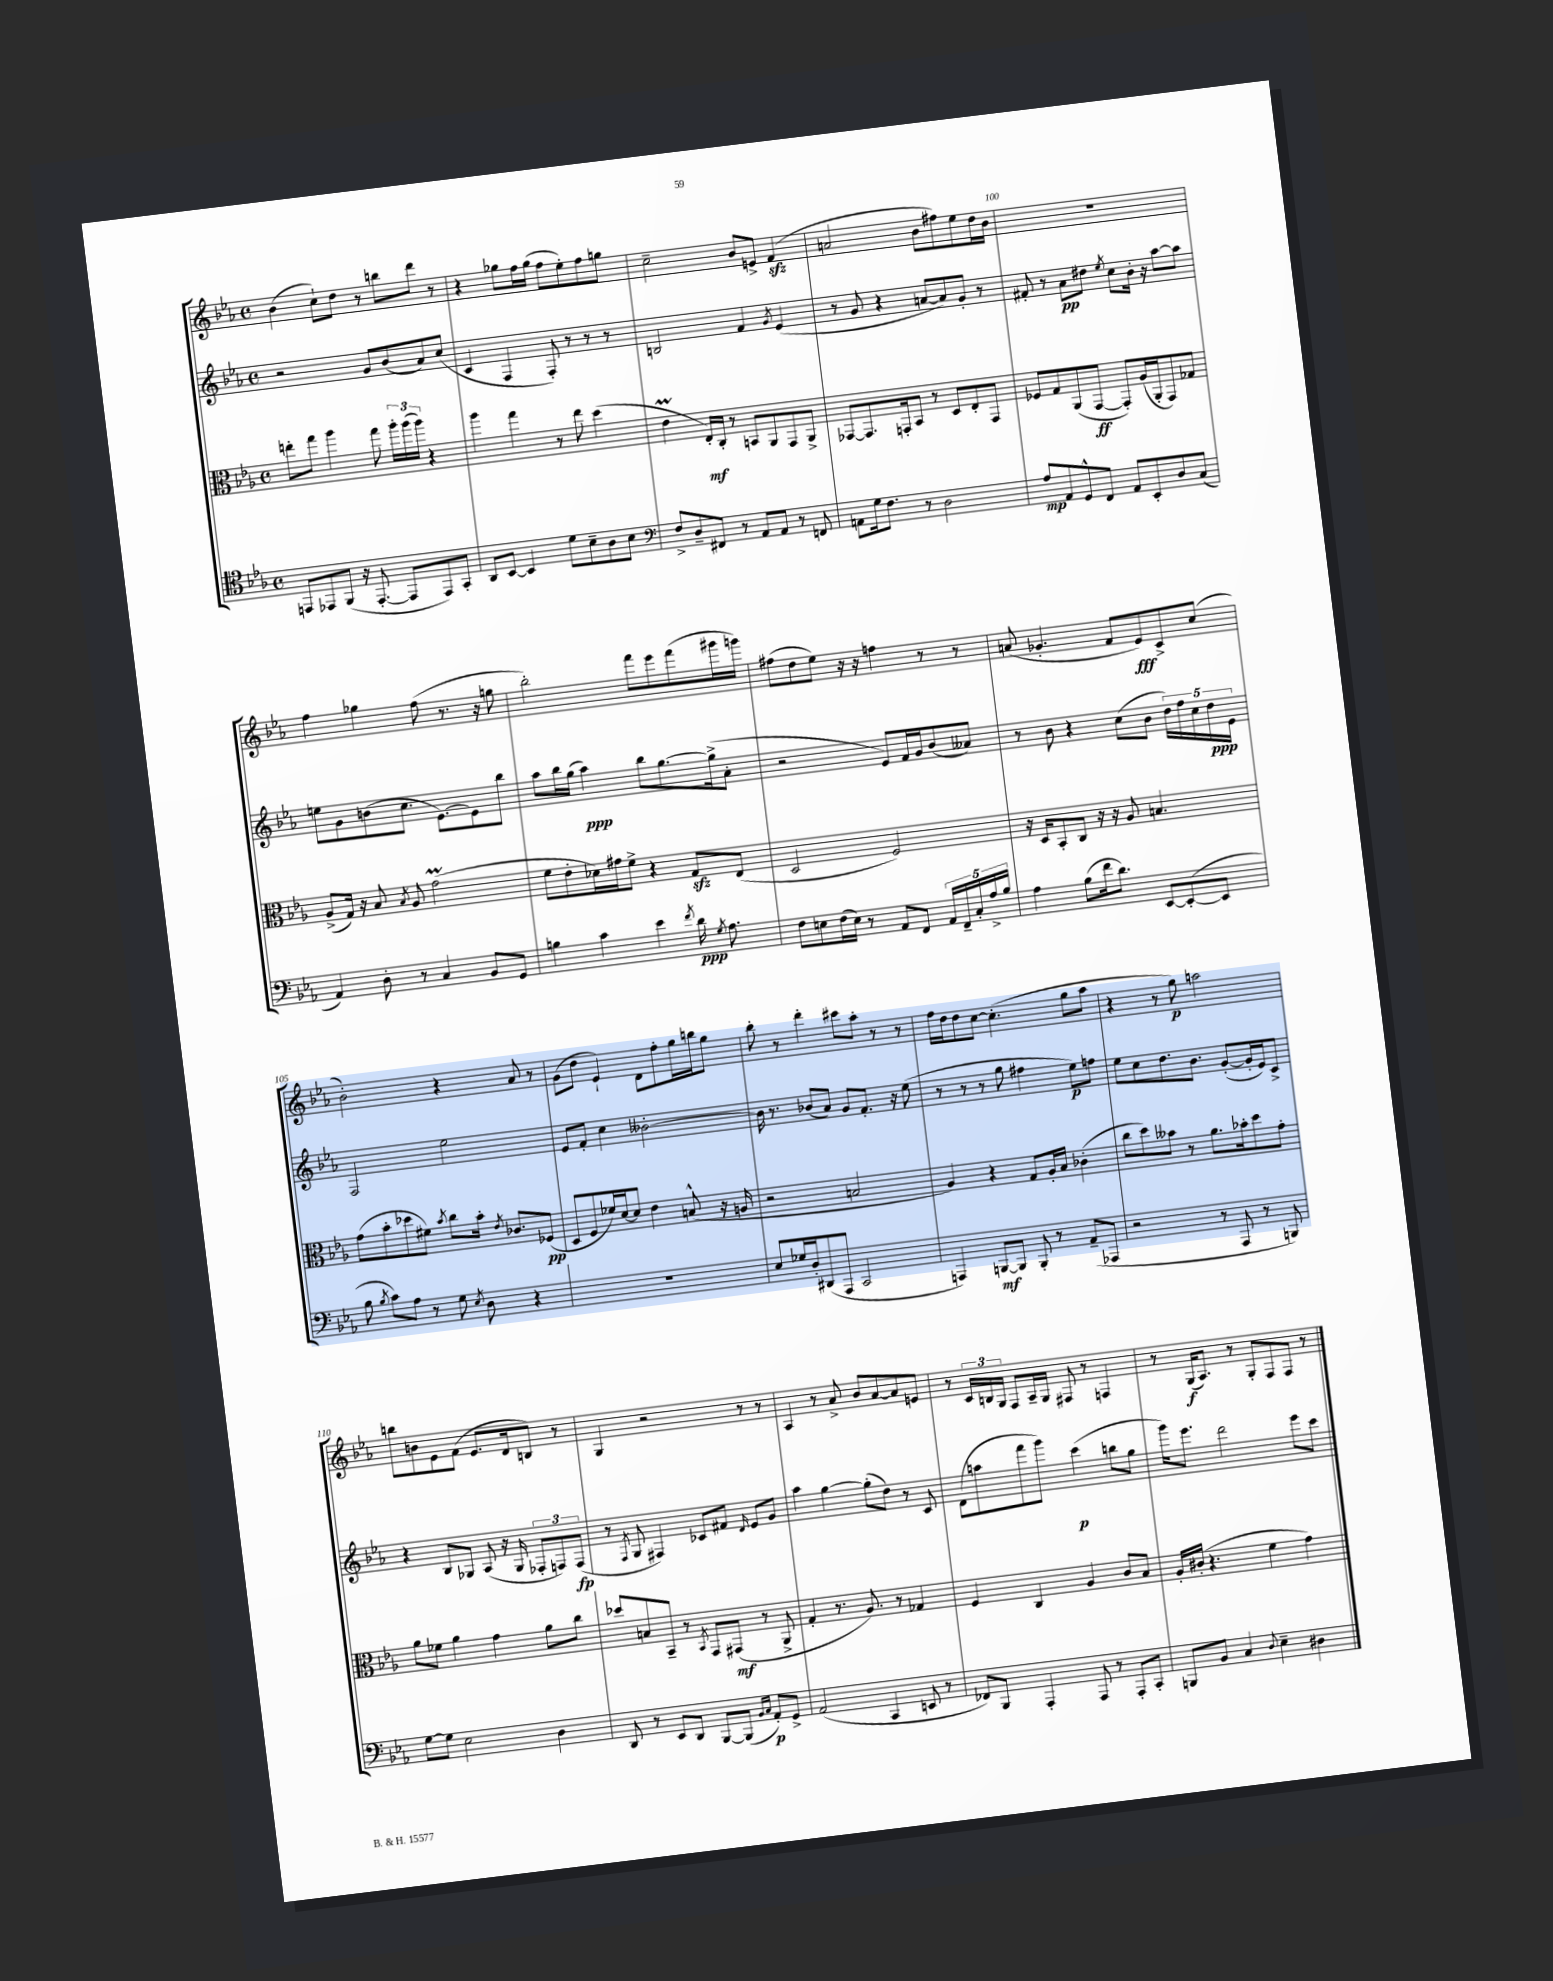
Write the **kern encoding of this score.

**kern	**dynam	**kern	**dynam	**kern	**dynam	**kern	**dynam
*part4	*part4	*part3	*part3	*part2	*part2	*part1	*part1
*staff4	*staff4	*staff3	*staff3	*staff2	*staff2	*staff1	*staff1
*clefC4	*	*clefC3	*	*clefG2	*	*clefG2	*
*k[b-e-a-]	*	*k[b-e-a-]	*	*k[b-e-a-]	*	*k[b-e-a-]	*
*M4/4	*	*M4/4	*	*M4/4	*	*M4/4	*
*met(c)	*	*met(c)	*	*met(c)	*	*met(c)	*
=96	=96	=96	=96	=96	=96	=96	=96
8EEn/L	.	8een'\L	.	2r	.	(4b-\	.
8EE-X/	.	8gg\J	.	.	.	.	.
(8FF/J	.	4aa-\	.	.	.	8cc`\L)	.
16r	.	.	.	.	.	8dd\J	.
[8.EE-'/	.	.	.	.	.	.	.
.	.	8gg\	.	8g/L	.	8r	.
8EE-/L]	.	24aa-'\LL	.	(8b-/	.	8bbn\L	.
.	.	(24aa-\	.	.	.	.	.
.	.	24aa-\JJ)	.	.	.	.	.
8EE-/)	.	4r	.	8a-/)	.	8ddd\J	.
8GG'/J	.	.	.	(8cc/J	.	8r	.
=97	=97	=97	=97	=97	=97	=97	=97
8AA-/L	.	4aa-\	.	4c/	.	4r	.
[8BB-/J	.	.	.	.	.	.	.
4BB-/]	.	4gg\	.	4F/	.	8gg-X\L	.
.	.	.	.	.	.	16ff\L	.
.	.	.	.	.	.	(16gg-\JJ	.
8d\L	.	8r	.	8F'/)	.	8ff\L	.
8B-~\	.	8ee-\	.	8r	.	8ee-'\)	.
8A-\	.	(4dd\	.	8r	.	8ff\	.
8B-\J	.	.	.	8r	.	8ggn\J	.
=98	=98	=98	=98	=98	=98	=98	=98
*clefF4	*	*	*	*	*	*	*
8F^/L	.	4e-M\	.	2Bn/	.	2cc~\	.
8D~/	.	.	.	.	.	.	.
8FF#X/J	.	16E-'/LL)	mf	.	.	.	.
.	.	16C'/JJ	.	.	.	.	.
8r	.	8r	.	.	.	.	.
8AA-/L	.	8BBn/L	.	4f/	.	8b-/L	.
8AA-/J	.	8AA-/	.	.	.	8en^/J	.
.	.	.	.	8qg/	.	.	.
8r	.	8GG/	.	(4e-/	.	(4fzz/	.
8FFn/	.	8AA-^/J	.	.	.	.	.
=99	=99	=99	=99	=99	=99	=99	=99
8AAn\L	.	[8GG-X/L	.	8r	.	2an/	.
16G\k	.	8.GG-/]	.	8g/	.	.	.
8.F\J	.	.	.	.	.	.	.
.	.	.	.	4r	.	.	.
.	.	16GGn'/k	.	.	.	.	.
8r	.	8BB-/J	.	.	.	.	.
2D\	.	8r	.	[8an/L	.	8b-\L	.
.	.	8D/L	.	8a/])	.	8ff#X\)	.
.	.	8E-'/	.	8g'/J	.	8ee-\	.
.	.	8GG/J	.	8r	.	16dd\L	.
.	.	.	.	.	.	16b-\JJ	.
=100	=100	=100	=100	=100	=100	=100	=100
8A-/L	mp	8F-X/L	.	8f#X'/	.	1r	.
8AA-/	.	8G/	.	8r	.	.	.
8GG^^/	.	(8AA-/	.	8a-\L	pp	.	.
8FF/J	.	[8GG/J	ff	8dd#X\J	.	.	.
.	.	.	.	8qee-/	.	.	.
8AA-/L	.	8GG'/L])	.	8cc\L	.	.	.
8EE-'/	.	(16A-/L	.	16b-'\Jk	.	.	.
.	.	16AA-'/J	.	16r	.	.	.
8D/	.	8GG/)	.	[8aa-\L	.	.	.
(8C/J	.	8G-X/J	.	8aa-\J]	.	.	.
!!LO:LB:g=z
=101	=101	=101	=101	=101	=101	=101	=101
4AA-/)	.	(8A-^/L	.	8een\L	.	4ff\	.
.	.	16G/Jk)	.	8g\	.	.	.
.	.	16r	.	.	.	.	.
8D'\	.	8B-/	.	(8bn\	.	4gg-X\	.
.	.	8qB-/	.	.	.	.	.
8r	.	8A-/	.	8.cc\J	.	.	.
4C/	.	(2gm\	.	.	.	(8ff\	.
.	.	.	.	[8.e-\L)	.	.	.
.	.	.	.	.	.	8.r	.
8BB-/L	.	.	.	8e-\]	.	.	.
.	.	.	.	.	.	16r	.
8GG/J	.	.	.	8bb-\J	.	8ggn\	.
=102	=102	=102	=102	=102	=102	=102	=102
4Bn\	.	8f\L	.	8aa-\L	.	2bb-'\)	.
.	.	8e-'\	.	16bb-\L	.	.	.
.	.	.	.	(16gg\JJ	.	.	.
4c\	.	16d-X\L)	.	4aa-\)	ppp	.	.
.	.	16g#X\J	.	.	.	.	.
.	.	8f^\J	.	.	.	.	.
4e-\	.	4r	.	8bb-\L	.	8fff\L	.
.	.	.	.	[8.gg\	.	8eee-\	.
8qf/	.	.	.	.	.	.	.
16d\	ppp	8Gzz/L	.	.	.	(8fff\	.
8qG/	.	.	.	.	.	.	.
8.A-\	.	.	.	(16gg^\k]	.	.	.
.	.	(8E-/J	.	8a-'\J	.	16ggg#X\L	.
.	.	.	.	.	.	16gggn\JJ)	.
=103	=103	=103	=103	=103	=103	=103	=103
8F\L	.	2D/	.	2r	.	(8ff#X\L	.
8En\	.	.	.	.	.	8dd\	.
(16F\L	.	.	.	.	.	8ee-\J)	.
16E\JJ)	.	.	.	.	.	.	.
8r	.	.	.	.	.	16r	.
.	.	.	.	.	.	16r	.
8AA-/L	.	2F/)	.	8e-/L)	.	4ffn\	.
8FF/J	.	.	.	16f/L	.	.	.
.	.	.	.	16g/J	.	.	.
20AA-/LL	.	.	.	(8b-/	.	8r	.
20FF~/	.	.	.	.	.	.	.
20C'/	.	.	.	.	.	.	.
.	.	.	.	8a--X/J)	.	8r	.
20A-^/	.	.	.	.	.	.	.
20B-/JJ	.	.	.	.	.	.	.
=104	=104	=104	=104	=104	=104	=104	=104
4A-\	.	16r	.	8r	.	(8an/	.
.	.	16D/KL	.	.	.	.	.
.	.	8BB-'/	.	8b-\	.	4.g-X'/	.
(8B-\L	.	8C/J	.	4r	.	.	.
16f\k	.	16r	.	.	.	.	.
8.d\J)	.	16r	.	.	.	.	.
.	.	8A-/	.	(8cc\L	.	8f/L	.
[8EE-/L	.	4.Bn/	.	8b-\J	.	8e-/)	fff
(8EE-'/_	.	.	.	20dd\LL)	.	8c^/	.
.	.	.	.	20ff\	.	.	.
.	.	.	.	20cc\	.	.	.
8EE-/J]	.	.	.	.	.	(8cc/J	.
.	.	.	.	20dd\	ppp	.	.
.	.	.	.	20e-\JJ	.	.	.
!!LO:LB:g=z
=105	=105	=105	=105	=105	=105	=105	=105
8B-\	.	(8g\L	.	2F/	.	2b-'\)	.
8qB-/	.	.	.	.	.	.	.
8c\L)	.	8b-'\	.	.	.	.	.
8A-\J	.	8dd-X\	.	.	.	.	.
8r	.	8f#X\J)	.	.	.	.	.
.	.	8qb-/	.	.	.	.	.
8G\	.	8cc\L	.	2ee-\	.	4r	.
8qE-/	.	.	.	.	.	.	.
8D\	.	16b-'\Jk	.	.	.	.	.
.	.	8qe-/	.	.	.	.	.
.	.	8.c-X/L	.	.	.	.	.
4r	.	.	.	.	.	8a-/	.
.	.	(8F-X/J	pp	.	.	8r	.
=106	=106	=106	=106	=106	=106	=106	=106
1r	.	8D/L	.	8e-/L	.	(8g\L	.
.	.	8F/	.	8f'/J	.	8dd\J	.
.	.	16f-X/L)	.	4cc\	.	4e-`/)	.
.	.	[16d/J	.	.	.	.	.
.	.	8d/J]	.	.	.	.	.
.	.	4e-\	.	[2b--X'\	.	8d\L	.
.	.	.	.	.	.	8ff'\	.
.	.	(8Bn^^/	.	.	.	16gg\L	.
.	.	.	.	.	.	16bbn\J	.
.	.	16r	.	.	.	8gg\J	.
.	.	16An/	.	.	.	.	.
=107	=107	=107	=107	=107	=107	=107	=107
8E-/L	.	2r	.	16b--\]	.	8bb-'\	.
.	.	.	.	8.r	.	.	.
16G-X/L	.	.	.	.	.	8r	.
16D'/J	.	.	.	.	.	.	.
(8DD#X/	.	.	.	(8b-X/L	.	4ddd'\	.
8AAA-/J	.	.	.	8a-/J)	.	.	.
2CC/	.	2Bn/	.	8g/L	.	8ccc#X\L	.
.	.	.	.	8.f'/J	.	8aa-'\J	.
.	.	.	.	.	.	8r	.
.	.	.	.	16r	.	.	.
.	.	.	.	(8ee-\	.	8r	.
=108	=108	=108	=108	=108	=108	=108	=108
4AAAn/)	.	4A-/)	.	8r	.	16ff\LL	.
.	.	.	.	.	.	16dd\J	.
.	.	.	.	8r	.	8dd\	.
[8BBBn/L	mf	4r	.	8r	.	[8cc\J	.
8BBB/J]	.	.	.	8gg\	.	(4.cc'\]	.
8BBB'/	.	8G/L	.	4ff#X\	.	.	.
8r	.	16A-'/L	.	.	.	.	.
.	.	16B-/JJ	.	.	.	.	.
(8AA-~/L	.	(4c-X'\	.	8ee-\L)	p	8gg\L	.
8AAA-X/J	.	.	.	8ffn\J	.	8aa-\J	.
=109	=109	=109	=109	=109	=109	=109	=109
2r	.	8cc\L	.	8ee-\L	.	4r	.
.	.	8dd\)	.	8cc\	.	.	.
.	.	8b--X\J	.	8.dd\	.	8r	.
.	.	8r	.	.	.	8gg\)	p
.	.	.	.	8.b-\J	.	.	.
8r	.	8.a-\L	.	.	.	2aan\	.
8AAA-/	.	.	.	([8g'/L	.	.	.
.	.	16b-X'\k	.	.	.	.	.
8r	.	8dd\	.	16g'/L]	.	.	.
.	.	.	.	16e-/J)	.	.	.
8BBBn/)	.	8g'\J	.	8c^/J	.	.	.
!!LO:LB:g=z
=110	=110	=110	=110	=110	=110	=110	=110
[8G\L	.	8a-\L	.	4r	.	8bbn\L	.
8G\J]	.	8f-X\J	.	.	.	8bn\	.
2E-\	.	4a-\	.	8B-/L	.	8e-\	.
.	.	.	.	8G-X/J	.	(8f\J	.
.	.	4g\	.	(8A-/	.	8.e-/L	.
.	.	.	.	16r	.	.	.
.	.	.	.	16G-/	.	16d/k	.
4D\	.	8a-\L	.	12F-X'/L	.	8Bn/J)	.
.	.	.	.	12Fn/)	.	.	.
.	.	8cc\J	.	.	.	8r	.
.	.	.	.	(12F/J	fp	.	.
=111	=111	=111	=111	=111	=111	=111	=111
8DD/	.	8dd-X/L	.	8r	.	4G/	.
.	.	.	.	8qF/	.	.	.
8r	.	8Bn/	.	8G/	.	.	.
8EE-/L	.	8BB-~/J	.	4F#X/)	.	2r	.
8DD/J	.	8r	.	.	.	.	.
.	.	8qBB-/	.	.	.	.	.
[8BBB-/L	.	8GG/L	.	8c-X/L	.	.	.
(8BBB-/J]	.	(8GG#X/J	mf	8f#X/J	.	.	.
16qqBB-/LL	.	.	.	.	.	.	.
16qqC/JJ	.	.	.	16qqd/	.	.	.
8AA-'/L)	p	8r	.	8e-/L	.	8r	.
8GG^/J	.	8AA-^/	.	8g/J	.	8r	.
=112	=112	=112	=112	=112	=112	=112	=112
(2AA-/	.	4G'/	.	4aa-\	.	4A-/	.
.	.	8.r	.	[4gg\	.	8r	.
.	.	.	.	.	.	8a-^/	.
.	.	8.A-/)	.	.	.	.	.
4CC/	.	.	.	(8gg'\L]	.	8b-/L	.
.	.	8r	.	8dd\J)	.	[8a-/	.
8EEn/	.	4G-X/	.	8r	.	8a-/]	.
8r	.	.	.	8c/	.	8en/J	.
=113	=113	=113	=113	=113	=113	=113	=113
8FF-X/L)	.	4F/	.	(8d\L	.	8r	.
8BBB-/J	.	.	.	8aan\	.	24c/LL	.
.	.	.	.	.	.	24Bn/	.
.	.	.	.	.	.	24G/JJ	.
4AAA-'/	.	4C/	.	8fff\	.	8F/L	.
.	.	.	.	8ggg\J)	.	16A-~/L	.
.	.	.	.	.	.	16G/JJ	.
8AAA-/	.	4A-/	.	(4ccc\	p	8F#X/	.
8r	.	.	.	.	.	8r	.
8AAA-'/L	.	8c/L	.	8bbn\L	.	4Fn/	.
8CC'/J	.	8B-/J	.	8gg\J	.	.	.
=114	=114	=114	=114	=114	=114	=114	=114
8BBBn/L	.	16A-'/LL	.	16ggg\KL)	.	8r	.
.	.	(16c#X'/JJ	.	8.eee-\J	.	.	.
8BB-/J	.	4.r	.	.	.	(16G/KL	f
.	.	.	.	.	.	8.A-/J)	.
4C/	.	.	.	2ddd\	.	.	.
.	.	.	.	.	.	8r	.
8qqD/	.	.	.	.	.	.	.
4E-~\	.	4f\	.	.	.	8G'/L	.
.	.	.	.	.	.	8F/	.
4D#X\	.	4g\)	.	8eee-\L	.	8F/J	.
.	.	.	.	8ccc\J	.	8r	.
==	==	==	==	==	==	==	==
*-	*-	*-	*-	*-	*-	*-	*-
